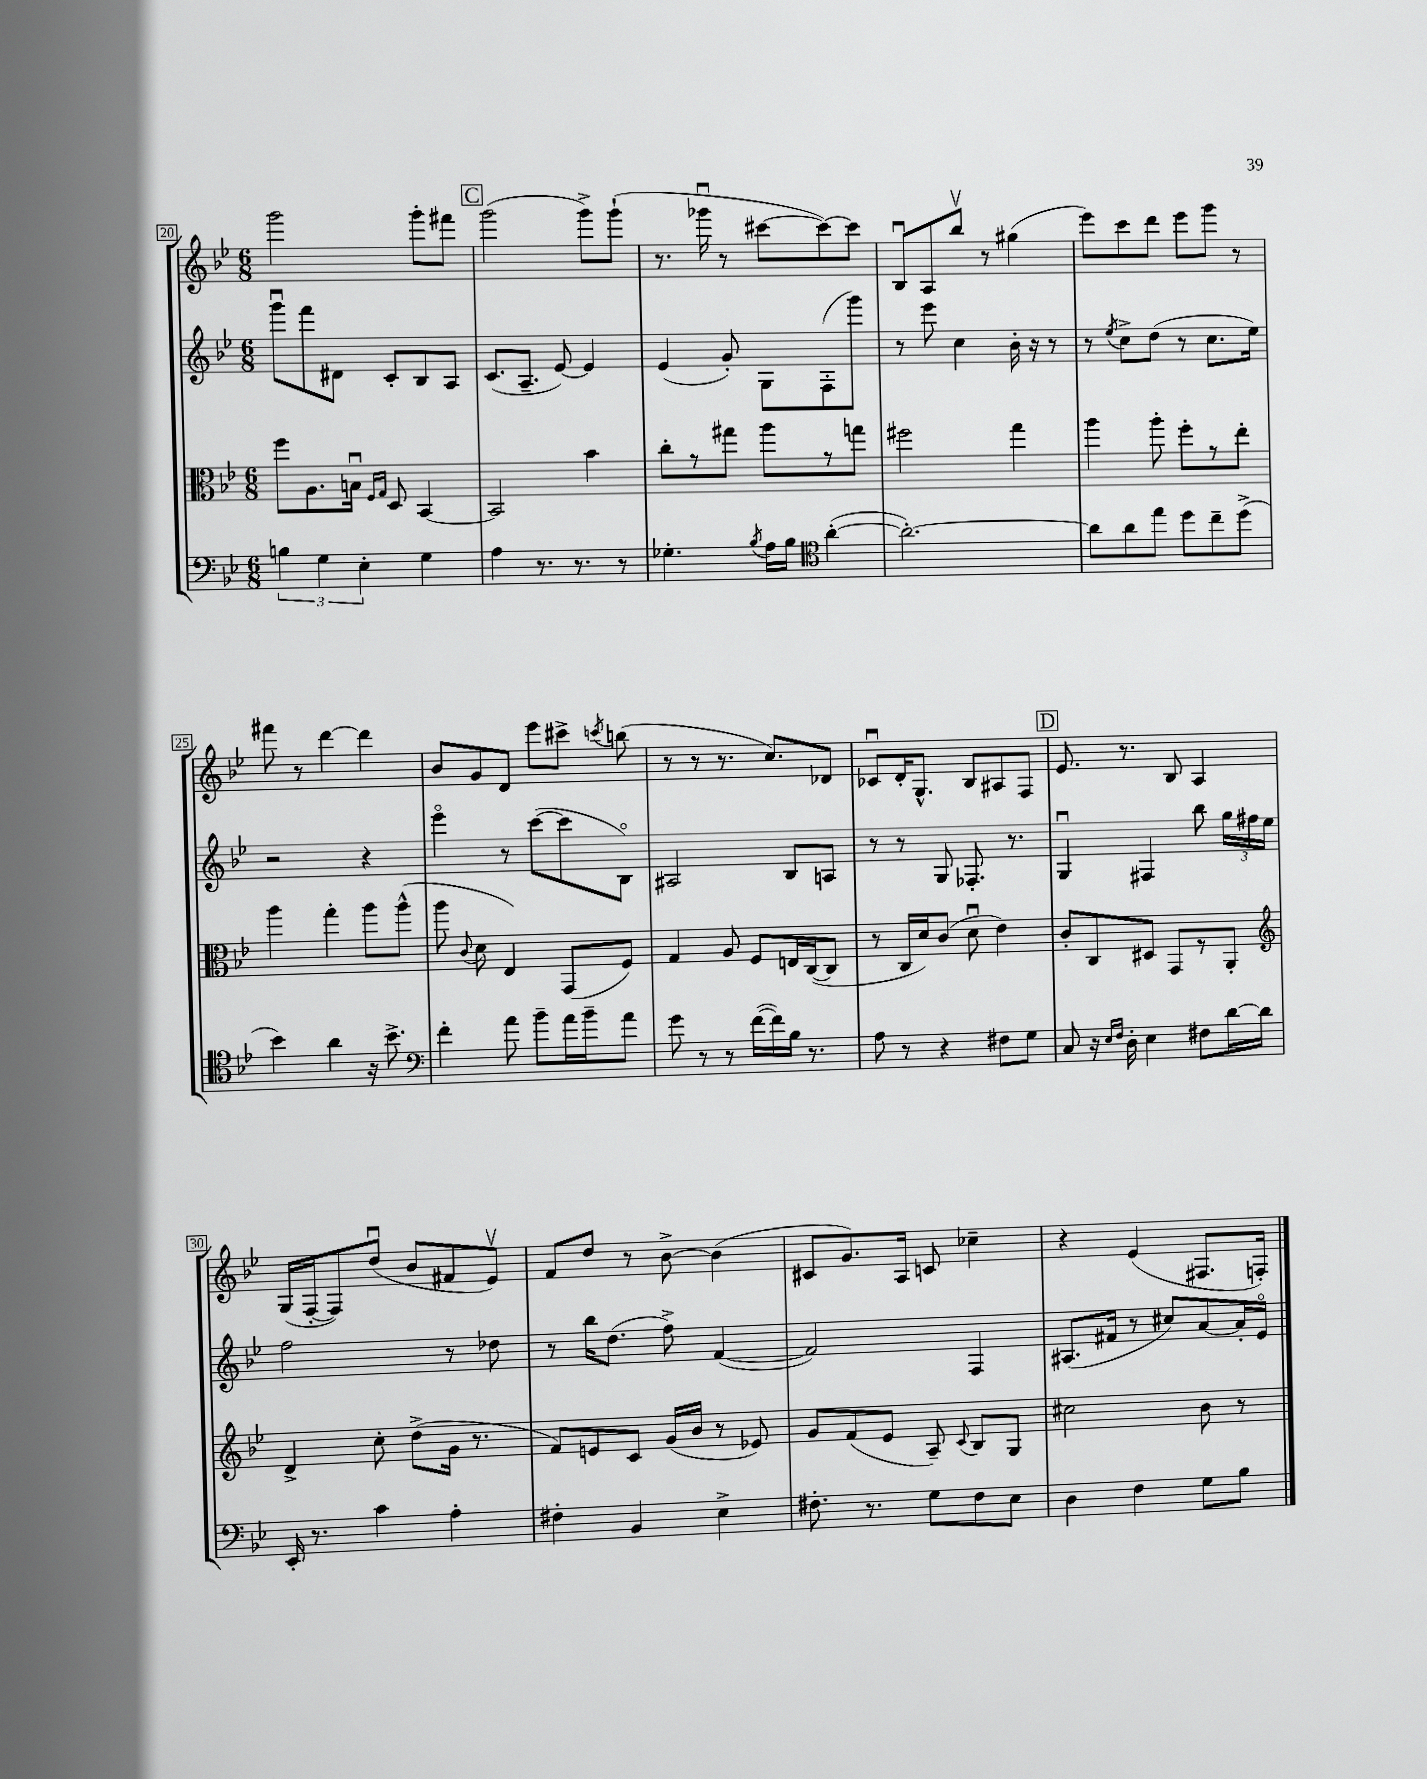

**kern	**kern	**kern	**kern
*part4	*part3	*part2	*part1
*staff4	*staff3	*staff2	*staff1
*clefF4	*clefC3	*clefG2	*clefG2
*k[b-e-]	*k[b-e-]	*k[b-e-]	*k[b-e-]
*M6/8	*M6/8	*M6/8	*M6/8
=20	=20	=20	=20
6Bn\	8ff\L	8gggu\L	2ggg\
.	8.A\	8fff\	.
6G\	.	.	.
.	.	8d#X\J	.
.	16Bnu\Jk	.	.
6E-'\	.	.	.
.	16qqF/LL	.	.
.	16qqG/JJ	.	.
.	8D/	8c'/L	.
4G\	[4BB-/	8B-/	8ggg'\L
.	.	8A/J	8fff#X\J
!!LO:REH:place=s1:t=C
=21	=21	=21	=21
4A\	2BB-/]	(8.c/L	(2ggg\
.	.	8.A~/J	.
8.r	.	.	.
.	.	[8e-/)	.
8.r	.	.	.
.	4b-\	4e-/]	8ggg^\L)
8r	.	.	(8ggg`\J
=22	=22	=22	=22
4.G-X'\	8cc'\L	(4e-/	8.r
.	8r	.	.
.	.	.	16ggg-Xu\
.	8gg#X\J	8g'/)	8r
8qB-/	.	.	.
16A\LL	8aa\L	8G\L	[8ccc#X\L
16B-\JJ	.	.	.
*clefC4	*	*	*
([4a'\	8r	(8F'\	8ccc#\_)
.	8ggn\J	8ggg\J)	8ccc#\J]
=23	=23	=23	=23
2.a'\_)	2ff#X\	8r	8B-u/L
.	.	8eee-\	8A/
.	.	4cc\	8bb-v/J
.	.	.	8r
.	4gg\	16b-'\	(4gg#X\
.	.	16r	.
.	.	8r	.
=24	=24	=24	=24
8a\L]	4aa\	8r	8eee-\L)
.	.	8qee-/	.
8a\	.	8cc^\L	8ccc\
8ee-\J	8aa'\	(8dd\J	8ddd\J
8dd\L	8ff'\L	8r	8eee-\L
8cc~\	8r	8.cc\L	8ggg\J
(8dd^\J	8ee-'\J	.	8r
.	.	16ee-\Jk)	.
!!LO:LB:g=z
=25	=25	=25	=25
4b-\)	4aa\	2r	8fff#X\
.	.	.	8r
4a\	4gg'\	.	[4ddd\
16r	8aa\L	4r	4ddd\]
8.b-^\	.	.	.
.	(8aa^^\J	.	.
=26	=26	=26	=26
*clefF4	*	*	*
4f'\	8aa\	4eee-\	8b-/L
.	8qqc/	.	.
.	8d\	.	8g/
8a\	4E-/)	8r	8d/J
8b-~\L	.	([8ccc\L	8eee-\L
16a\L	(8GG/L	8ccc\]	8ccc#X^\J
16b-~\J	.	.	.
.	.	.	8qcccn/
8a\J	8F/J)	8B-\J)	(8bbn\
=27	=27	=27	=27
8g\	4G/	2A#X/	8r
8r	.	.	8r
8r	8A/	.	8.r
([16f\LL	8F/L	.	.
16f\])	.	.	8.cc/L)
16B-\JJ	16En/L	8B-/L	.
8.r	([16C/J	.	.
.	8C/J]	8An/J	8d-X/J
=28	=28	=28	=28
8A\	8r	8r	8c-Xu/L
8r	16C/LL	8r	16d'/K
.	16d/J)	.	8.G^^/J
4r	(8c/J	8G/	.
.	8du\	8.F-X'/	8B-/L
8F#X\L	4e-\)	.	8A#X/
.	.	8.r	.
8G\J	.	.	8F/J
!!LO:REH:place=s1:t=D
=29	=29	=29	=29
8C/	8c'/L	4Gu/	8.e-/
16r	8C/	.	.
16qqE-/LL	.	.	.
16qqF/JJ	.	.	.
16D'\	.	.	8.r
4E-\	8D#X/J	4F#X/	.
.	8GG/L	.	8B-/
8F#X\L	8r	8bb-\	4A/
[16d\L	8AA'/J	24gg\LL	.
.	.	24ff#X\	.
16d\JJ]	.	.	.
.	.	24ee-\JJ	.
!!LO:LB:g=z
=30	=30	=30	=30
*	*clefG2	*	*
16EE-'/	4d^/	2ff\	(16G/LL
8.r	.	.	[16F'/J
.	.	.	8F/])
4c\	8cc'\	.	(8ddu/J
.	(8dd^\L	.	8b-/L
4A'\	16g\Jk	8r	8f#X/
.	8.r	.	.
.	.	8dd-X\	8e-v/J)
=31	=31	=31	=31
4F#X'\	8f/L)	8r	8f/L
.	8en/	16bb-\KL	8dd/J
.	.	(8.dd\J	.
4BB-/	8c/J	.	8r
.	(16g/LL	8ff^\)	[8b-^\
.	16b-/JJ	.	.
4E-^\	8r	([4f/	(4b-\]
.	8e-X/)	.	.
=32	=32	=32	=32
8.F#X'\	8g/L	2f/])	8c#X/L
.	(8f/	.	8.g/)
8.r	.	.	.
.	8e-/J	.	.
.	.	.	16A/Jk
8G\L	8A~/)	.	8cn/
.	8qqc/	.	.
8F#\	8B-/L	4F/	4cc-X~\
8E-\J	8G/J	.	.
=33	=33	=33	=33
4D\	2cc#X\	(8.A#X/L	4r
.	.	16f#X/Jk	.
4F\	.	8r	(4e-/
.	.	8cc#X/L)	.
8G\L	8b-\	[8a/	8.F#X/L
8B-\J	8r	16a'/L]	.
.	.	16e-/JJ	16Fn'/Jk)
==	==	==	==
*-	*-	*-	*-
